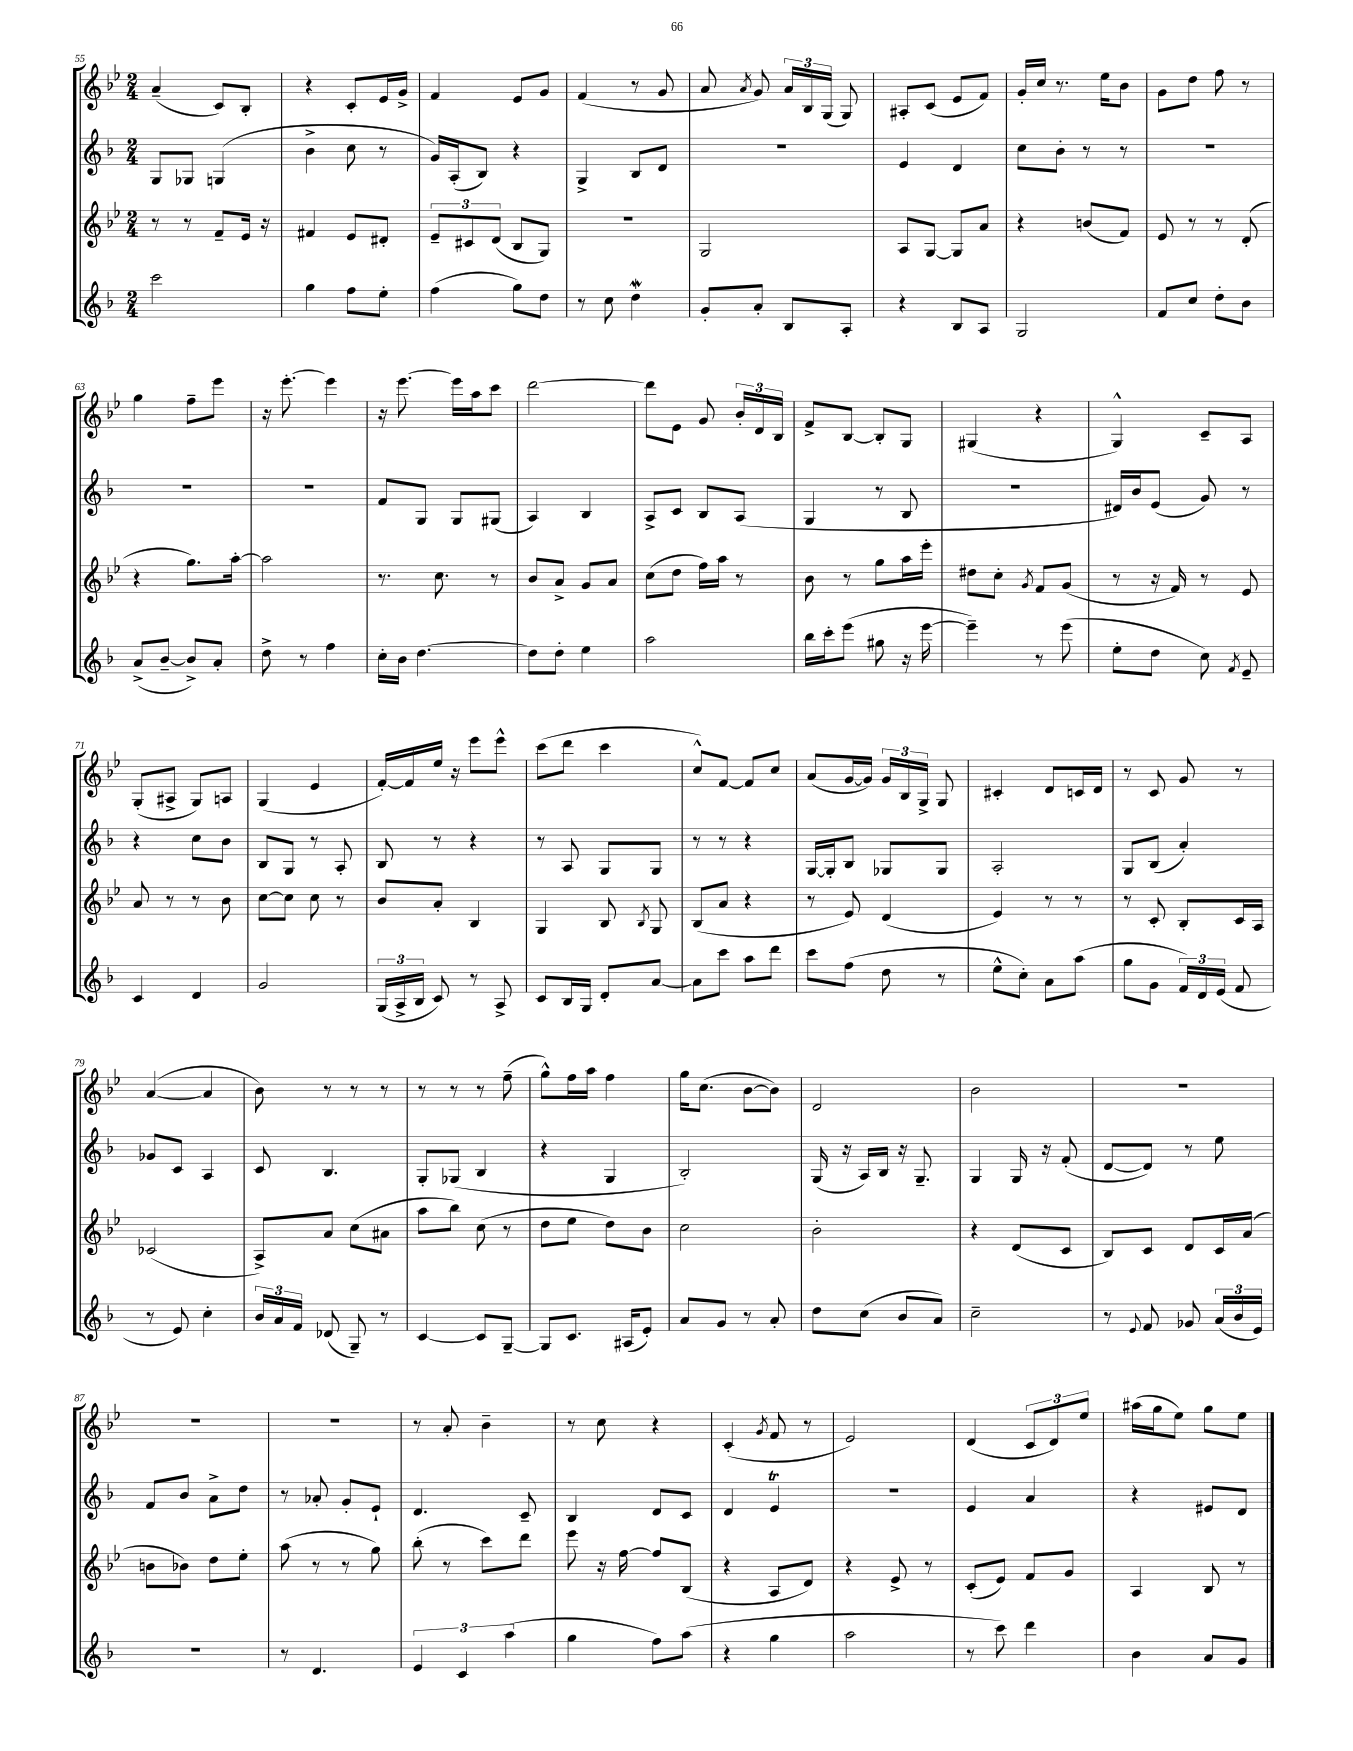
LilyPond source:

<<
\new StaffGroup <<
\new Staff = "s0" {
    \clef treble \key bes \major \numericTimeSignature \time 2/4
    \autoBeamOff a'4--( c'8[) bes8]-. |
    r4 c'8[-. ees'16 g'16]-> |
    f'4 ees'8[ g'8] |
    f'4( r8 g'8 |
    a'8 \acciaccatura { a'8 } g'8) \tuplet 3/2 { a'16[ bes16 g16]( } g8) |
    ais8[-. c'8]( ees'8[ f'8]) |
    g'16[-. c''16] r8. ees''16[ bes'8] |
    g'8[ d''8] f''8 r8 |
    g''4 f''8[-- ees'''8] |
    r16 ees'''8.~-. ees'''4 |
    r16 ees'''8.~ ees'''16[ a''16 c'''8] |
    d'''2~ |
    d'''8[ ees'8] g'8 \tuplet 3/2 { bes'16[-. d'16 bes16] } |
    f'8[-> bes8]~ bes8[-. g8] |
    gis4( r4 |
    g4-^) c'8[-- a8] |
    g8[-.( ais8]-> g8[) a8] |
    g4( ees'4 |
    f'16[~-.) f'16 ees''16] r16 ees'''8[ ees'''8]-^ |
    c'''8[( d'''8] c'''4 |
    c''8[-^) f'8]~ f'8[ c''8] |
    a'8[( g'16~ g'16]) \tuplet 3/2 { g'16[ bes16 g16]-> } g8 |
    cis'4-. d'8[ c'16 d'16] |
    r8 c'8 g'8 r8 |
    a'4~( a'4 |
    bes'8) r8 r8 r8 |
    r8 r8 r8 f''8--( |
    g''8[-^) f''16 a''16] f''4 |
    g''16[ c''8.]( bes'8[~ bes'8]) |
    d'2 |
    bes'2 |
    R2 |
    R2 |
    r2 |
    r8 a'8-. bes'4-- |
    r8 c''8 r4 |
    c'4-.( \acciaccatura { g'8 } f'8 r8 |
    ees'2) |
    d'4( \tuplet 3/2 { c'8[ d'8) ees''8] } |
    ais''16[( g''16 ees''8]) g''8[ ees''8] \bar "|." |
}
\new Staff = "s1" {
    \clef treble \key f \major \numericTimeSignature \time 2/4
    \autoBeamOff g8[ ges8] g4( |
    bes'4-> c''8 r8 |
    g'16[) a16-.( bes8]) r4 |
    g4-> bes8[ d'8] |
    r2 |
    e'4 d'4 |
    c''8[ bes'8]-. r8 r8 |
    R2 |
    R2 |
    R2 |
    f'8[ g8] g8[ gis8]( |
    a4) bes4 |
    a8[-> c'8] bes8[ a8]( |
    g4 r8 bes8 |
    r2 |
    dis'16[) bes'16 e'8]( g'8) r8 |
    r4 c''8[ bes'8] |
    bes8[ g8] r8 a8-. |
    bes8 r8 r4 |
    r8 a8 g8[ g8] |
    r8 r8 r4 |
    g16[~ g16-. bes8] ges8[ ges8] |
    a2-. |
    g8[ bes8]( a'4-.) |
    ges'8[ c'8] a4 |
    c'8 bes4. |
    g8[-. ges8]( bes4 |
    r4 g4 |
    bes2-.) |
    g16( r16 a16[) bes16] r16 g8.-- |
    g4 g16 r16 f'8-.( |
    d'8[~ d'8]) r8 e''8 |
    f'8[ bes'8] a'8[-> d''8] |
    r8 aes'8-. g'8[-. e'8]-! |
    d'4. c'8-- |
    bes4 d'8[ c'8] |
    d'4 e'4\trill |
    R2 |
    e'4 a'4 |
    r4 eis'8[ d'8] \bar "|." |
}
\new Staff = "s2" {
    \clef treble \key bes \major \numericTimeSignature \time 2/4
    \autoBeamOff r8 r8 f'8[-- ees'16] r16 |
    fis'4 ees'8[ dis'8]-. |
    \tuplet 3/2 { ees'8[-- cis'8 d'8]( } bes8[ g8]) |
    r2 |
    g2 |
    a8[ g8]~ g8[ a'8] |
    r4 b'8[( f'8]) |
    ees'8 r8 r8 d'8-.( |
    r4 g''8.[) a''16]~-. |
    a''2 |
    r8. c''8. r8 |
    bes'8[ a'8]-> g'8[ a'8] |
    c''8[( d''8] f''16[) a''16] r8 |
    bes'8 r8 g''8[ a''16 ees'''16]-. |
    dis''8[ c''8]-. \acciaccatura { g'8 } f'8[ g'8]( |
    r8 r16 f'16) r8 ees'8 |
    a'8 r8 r8 bes'8 |
    c''8[~ c''8] c''8 r8 |
    bes'8[ a'8]-. bes4 |
    g4 bes8 \acciaccatura { bes8 } g8 |
    bes8[( a'8] r4 |
    r8 ees'8) d'4( |
    ees'4) r8 r8 |
    r8 c'8-. bes8[-. c'16 a16] |
    ces'2( |
    a8[->) a'8] c''8[( ais'8] |
    a''8[ bes''8]) c''8( r8 |
    d''8[ ees''8] d''8[) bes'8] |
    c''2 |
    bes'2-. |
    r4 d'8[( c'8] |
    bes8[) c'8] d'8[ c'16 a'16]( |
    b'8[ bes'8]) d''8[ ees''8]-. |
    a''8( r8 r8 g''8) |
    bes''8-.( r8 c'''8[) d'''8] |
    ees'''8 r16 f''16~ f''8[ bes8]( |
    r4 a8[ d'8]) |
    r4 ees'8-> r8 |
    c'8[-.( ees'8]) f'8[ g'8] |
    a4 bes8 r8 \bar "|." |
}
\new Staff = "s3" {
    \clef treble \key f \major \numericTimeSignature \time 2/4
    \autoBeamOff c'''2 |
    g''4 f''8[ e''8]-. |
    f''4( g''8[) d''8] |
    r8 c''8 d''4\mordent |
    g'8[-. a'8]-. bes8[ a8]-. |
    r4 bes8[ a8] |
    g2 |
    f'8[ c''8] d''8[-. bes'8] |
    a'8[->( bes'8]~-- bes'8[->) a'8]-. |
    d''8-> r8 f''4 |
    c''16[-. bes'16] d''4.~ |
    d''8[ d''8]-. e''4 |
    a''2 |
    bes''16[ c'''16-. e'''8]( gis''8 r16 e'''16~ |
    e'''4--) r8 e'''8( |
    e''8[-. d''8] c''8) \acciaccatura { f'8 } e'8-- |
    c'4 d'4 |
    g'2 |
    \tuplet 3/2 { g16[( a16-> bes16] } c'8) r8 a8-> |
    c'8[ bes16 g16] d'8[-. a'8]~ |
    a'8[ c'''8] a''8[ d'''8] |
    c'''8[ f''8]( d''8 r8 |
    e''8[-^ c''8]-.) a'8[ a''8]( |
    g''8[ g'8] \tuplet 3/2 { f'16[) d'16 e'16]( } f'8 |
    r8 e'8) c''4-. |
    \tuplet 3/2 { bes'16[ a'16 f'16] } des'8( g8--) r8 |
    c'4~ c'8[ g8]~-- |
    g8[ c'8.] ais16[( e'8]-.) |
    a'8[ g'8] r8 a'8-. |
    d''8[ c''8]( bes'8[ a'8]) |
    c''2-- |
    r8 \appoggiatura { e'8 } f'8 ges'8 \tuplet 3/2 { a'16[( bes'16 e'16]) } |
    r2 |
    r8 d'4. |
    \tuplet 3/2 { e'4 c'4 a''4( } |
    g''4 f''8[) a''8]( |
    r4 g''4 |
    a''2 |
    r8 c'''8) d'''4 |
    bes'4 a'8[ g'8] \bar "|." |
}
>>
>>
\layout { \context { \Score currentBarNumber = #55 } }
